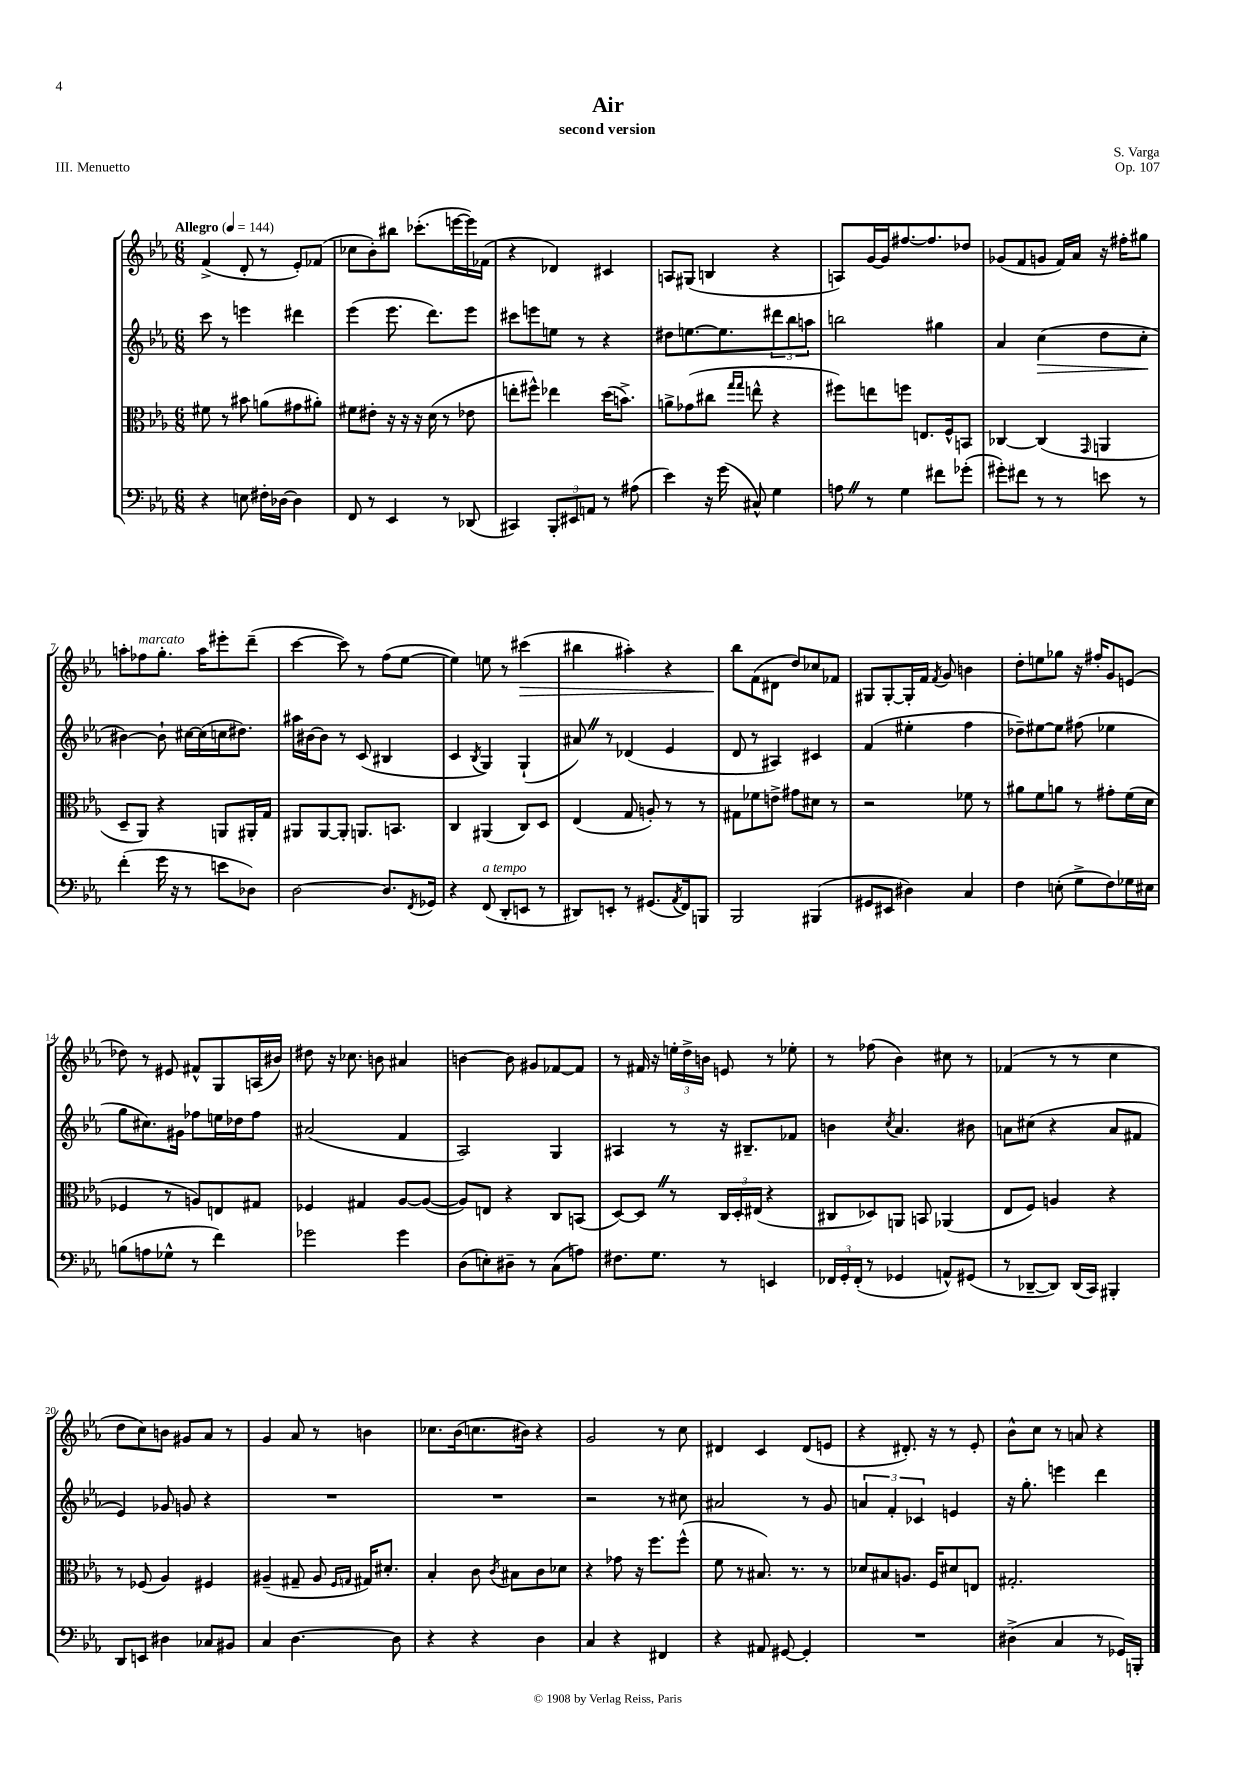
\header { title = "Air" composer = "S. Varga" subtitle = "second version" opus = "Op. 107" piece = "III. Menuetto" }
<<
\new StaffGroup <<
\new Staff = "s0" {
    \clef treble \key ees \major \numericTimeSignature \time 6/8 \tempo "Allegro" 4 = 144
    f'4->( d'8-. r8 ees'8-.) fes'8( |
    ces''8 bes'8-.) bis''8 ces'''8.-.( e'''16~ e'''16) fes'16( |
    r4 des'4) cis'4 |
    a8 gis8( b4 r4 |
    a8) g'16~ g'16 fis''8.~ fis''8. des''8 |
    ges'8( f'8 g'8 f'16) aes'16 r16 fis''16-. gis''8 |
    a''8-. fes''8^\markup { \italic "marcato" } g''8.-. a''16 eis'''8-. d'''8--( |
    c'''4~ c'''8) r8 f''8( ees''8~ |
    ees''4) e''8 r8 cis'''4\>( |
    bis''4 ais''4-.) r4 |
    bes''8\! f'8( dis'8 d''8) ces''8 fes'8 |
    gis8 gis8~-. gis16-. f'16 \acciaccatura { f'8 } g'8 b'4 |
    d''8-. e''8 ges''8 r16 fis''16-. g'8 e'8( |
    des''8) r8 eis'8 fis'8-^ g8 a16( bis'16) |
    dis''8 r16 ces''8. b'8 ais'4 |
    b'4~ b'8 gis'8 fes'8~ fes'8 |
    r8 fis'16 r16 \tuplet 3/2 { e''16-. d''16-> b'16 } e'8 r8 ees''8-. |
    r8 fes''8( bes'4) cis''8 r8 |
    fes'4( r8 r8 c''4 |
    d''8 c''8) b'8 gis'8 aes'8 r8 |
    g'4 aes'8 r8 b'4 |
    ces''8. bes'16( c''8. bis'16) r4 |
    g'2 r8 c''8 |
    dis'4 c'4 dis'8( e'8 |
    r4 dis'8.-.) r16 r8 ees'8-. |
    bes'8-^ c''8 r8 a'8 r4 \bar "|." |
}
\new Staff = "s1" {
    \clef treble \key ees \major \numericTimeSignature \time 6/8
    c'''8 r8 e'''4 dis'''4 |
    ees'''4( ees'''8. d'''8.) ees'''8 |
    cis'''8 e'''8 e''8 r8 r4 |
    dis''8 e''8.~ e''8. \tuplet 3/2 { dis'''8 bes''8 a''8 } |
    b''2 gis''4 |
    aes'4 c''4\>( d''8 c''8-.\! |
    bis'4~) bis'8-! cis''16~ cis''16( c''16 dis''8.) |
    ais''16 bis'16~ bis'8 r8 c'8( bis4 |
    c'4 \acciaccatura { bes8 } g4) g4-!( |
    ais'8) \once \override BreathingSign.text = \markup { \musicglyph "scripts.caesura.straight" } \breathe r8 des'4( ees'4 |
    d'8 r8 ais4) cis'4 |
    f'4( eis''4-. f''4 |
    des''8--) eis''8~ eis''8 fis''8( ees''4 |
    g''8 cis''8.) gis'16 fes''8 e''16 des''16 fes''8 |
    ais'2( f'4 |
    aes2) g4 |
    ais4 r8 r16 bis8.-- fes'8 |
    b'4 \acciaccatura { c''8 } aes'4. bis'8 |
    a'8 cis''8( r4 a'8 fis'8 |
    ees'4) ges'8 g'8 r4 |
    R2. |
    R2. |
    r2 r8 cis''8 |
    ais'2 r8 g'8 |
    \tuplet 3/2 { a'4 f'4-. ces'4 } e'4 |
    r16 g''8.-. e'''4 d'''4 \bar "|." |
}
\new Staff = "s2" {
    \clef alto \key ees \major \numericTimeSignature \time 6/8
    fis'8 r8 bis'8 a'8( gis'8 ais'8-.) |
    fis'8 eis'8-. r16 r16 r16 d'16( r8 ees'8 |
    e''8-. fis''8-^) ees''4 d''16( b'8.->) |
    a'8-> ges'8( cis''8 \grace { g''16 g''16 } e''8-^ r4 |
    fis''8) e''8 f''8 e8. f16-^ b,8 |
    ces4~ ces4( \grace { g,16 } a,4 |
    d8-- aes,8) r4 a,8 ais,16-. g16 |
    ais,8 ais,8~ ais,8-. a,8. b,8. |
    c4 ais,4( c8) d8 |
    ees4( g8 a8-.) r8 r8 |
    gis8 fes'8 e'8-> gis'8 dis'8 r8 |
    r2 fes'8 r8 |
    ais'8 f'8 a'8 r8 gis'8-. f'16( d'16 |
    fes4 r8 a8) e8 gis8 |
    fes4 gis4 aes8~ aes8~( |
    aes8) e8 r4 c8 b,8( |
    d8~) d8 \once \override BreathingSign.text = \markup { \musicglyph "scripts.caesura.straight" } \breathe r8 \tuplet 3/2 { c16 d16-. eis16( } r4 |
    cis8 des8) a,8 b,8 aes,4( |
    ees8 f8) a4 r4 |
    r8 fes8( aes4) fis4 |
    ais4--( gis8-- ais8 \grace { f16 g16 } gis16) dis'8.-. |
    bes4-. c'8 \acciaccatura { c'8 } bis8 c'8 des'8 |
    r4 ges'8 r16 f''8. f''8-^( |
    f'8 r8 bis8.) r8. r8 |
    des'8 bis8 a8. f16 dis'8 e8 |
    gis2.-. \bar "|." |
}
\new Staff = "s3" {
    \clef bass \key ees \major \numericTimeSignature \time 6/8
    r4 e8 fis16-. des16~ des4 |
    f,8 r8 ees,4 r8 des,8( |
    cis,4) \tuplet 3/2 { bes,,8-. eis,8 a,8 } r8 ais8( |
    ees'4) r16 g'16( cis8-^) g4 |
    a8 \once \override BreathingSign.text = \markup { \musicglyph "scripts.caesura.straight" } \breathe r8 g4 fis'8 ges'8-.( |
    gis'8-.) fis'8 r8 r8 e'8 r8 |
    f'4-.( g'16 r16 r8 e'8 des8) |
    d2~ d8. \acciaccatura { f,8 } ges,16 |
    r4 f,8^\markup { \italic "a tempo" }( d,8-. e,8 r8 |
    dis,8) e,8-. r8 gis,8.( \acciaccatura { aes,8 } f,16) b,,8 |
    bes,,2 bis,,4( |
    gis,8 eis,8 dis4) c4 |
    f4 e8-.( g8-> f8) ges16 eis16 |
    b8( a8 ges8-^ r8 f'4) |
    ges'2 ges'4 |
    d8( e8-.) dis8-- r8 c8( a8) |
    fis8. g8. r8 e,4 |
    \tuplet 3/2 { fes,16 g,16-. fes,16-.( } r8 ges,4 a,8-^) gis,8( |
    r8 des,8~-- des,8) des,16( c,16) bis,,4-. |
    d,8 e,8 dis4 ces8 bis,8 |
    c4 d4.~ d8 |
    r4 r4 d4 |
    c4 r4 fis,4 |
    r4 ais,8 gis,8~ gis,4-. |
    R2. |
    dis4->( c4 r8 ges,16) b,,16-. \bar "|." |
}
>>
>>
